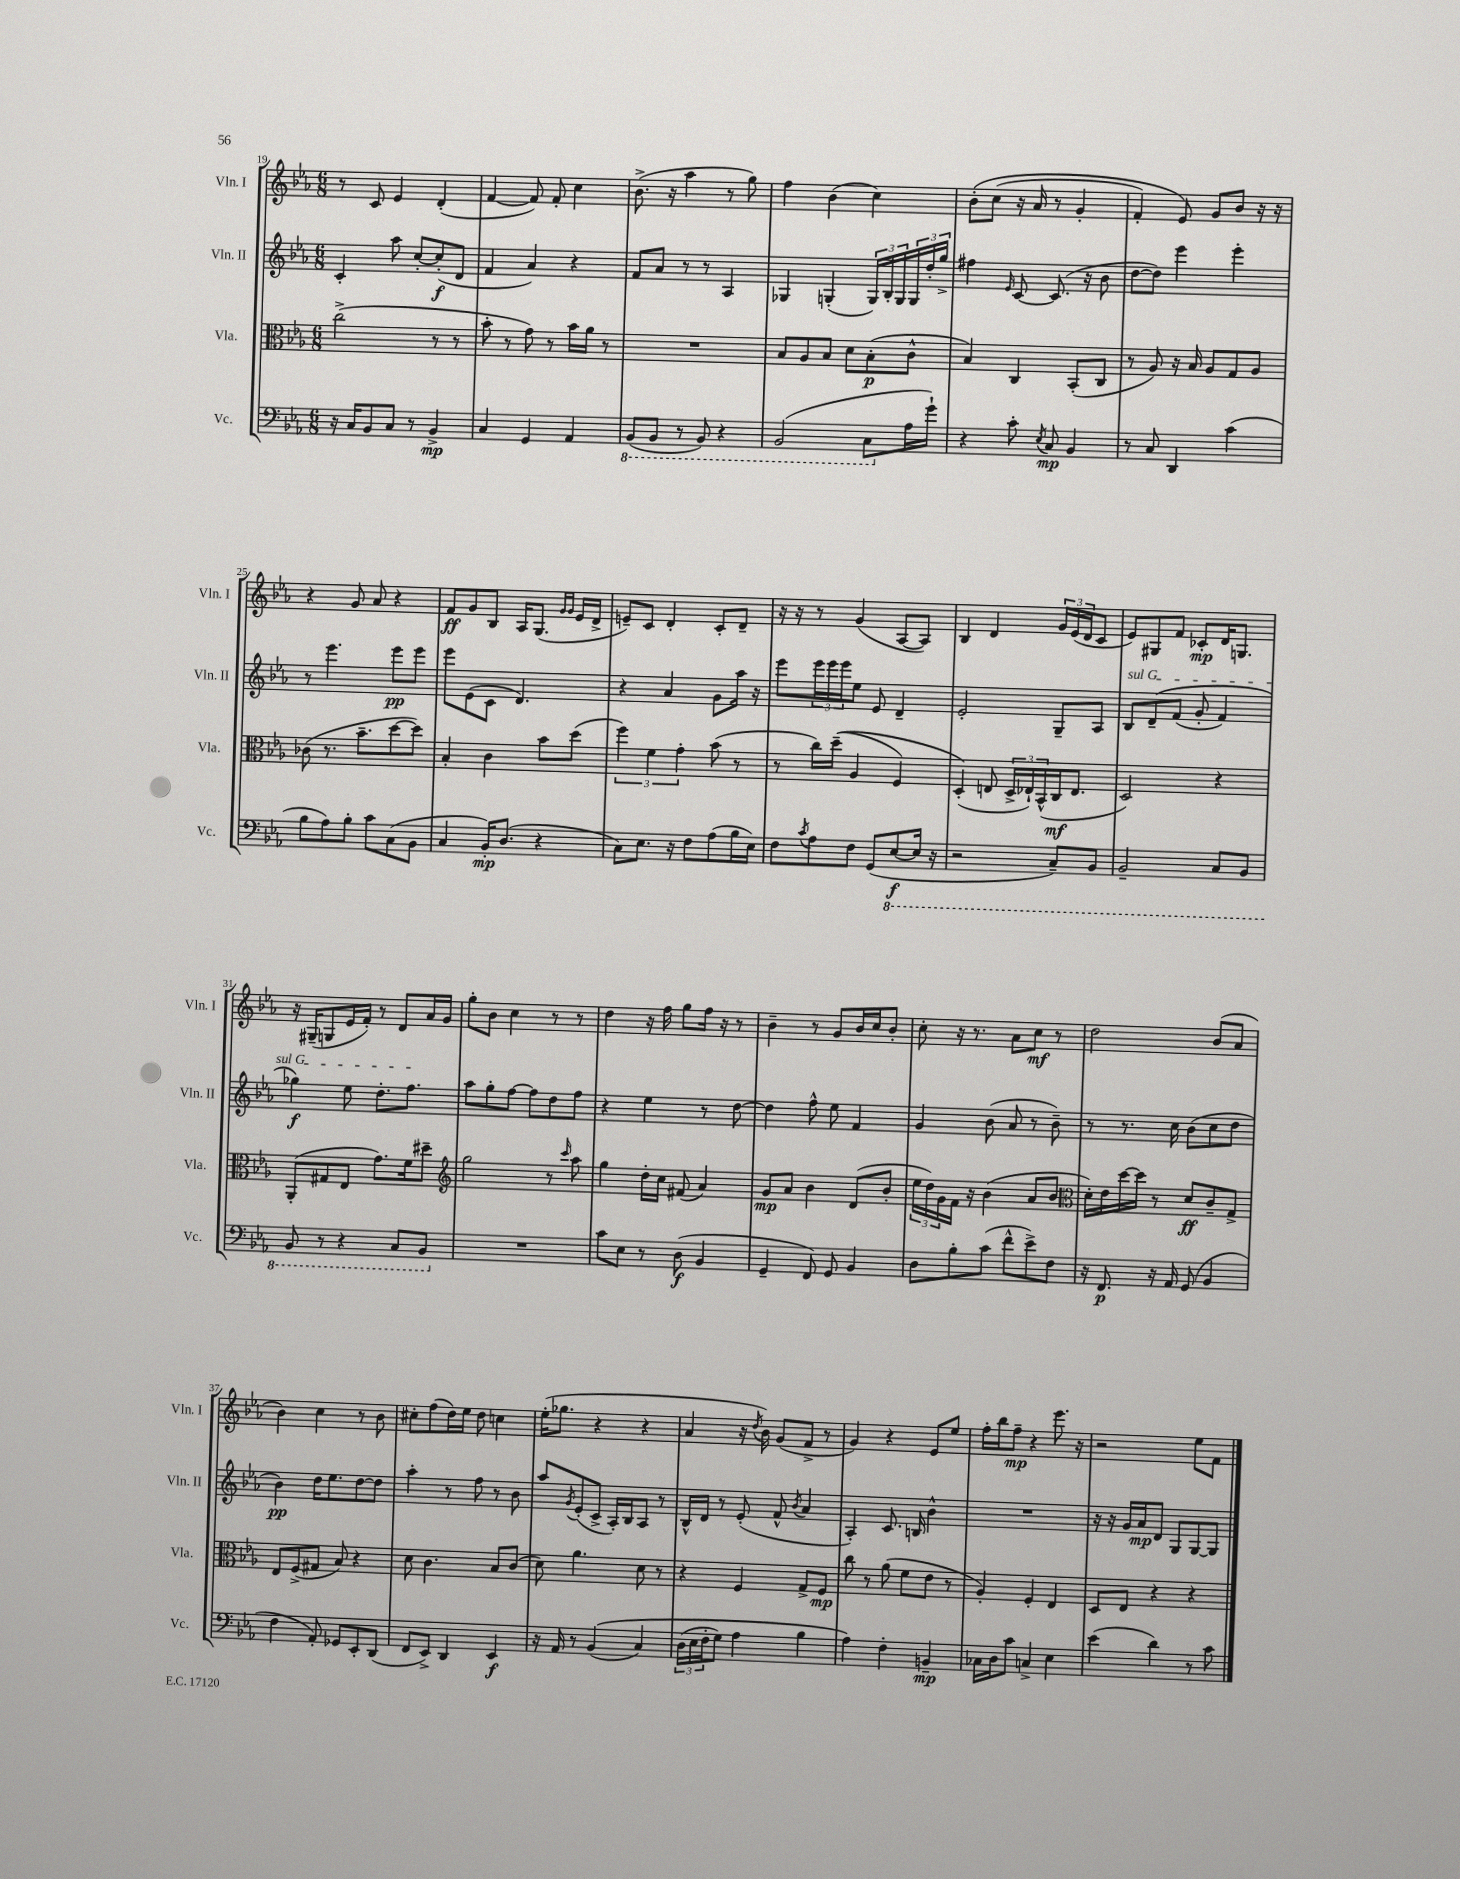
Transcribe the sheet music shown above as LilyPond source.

<<
\new StaffGroup <<
\new Staff = "s0" \with { instrumentName = "Vln. I" shortInstrumentName = "Vln. I" } {
    \clef treble \key ees \major \numericTimeSignature \time 6/8
    r8 c'8 ees'4 d'4-.( |
    f'4~ f'8) f'8-. c''4 |
    bes'8.->( r16 aes''4 r8 g''8) |
    f''4 bes'4( c''4) |
    bes'8-.\( c''8( r16 aes'16 r8 g'4-. |
    f'4-.) ees'8\) g'8 bes'8 r16 r16 |
    r4 g'8 aes'8 r4 |
    f'8\ff g'8 bes8 aes16 g8.( \grace { g'16 g'16 } ees'16 d'16-> |
    e'8--) c'8 d'4-. c'8-. d'8-- |
    r16 r16 r8 g'4( aes8~ aes8) |
    bes4 d'4 \tuplet 3/2 { g'16 ees'16( d'16 } c'8 |
    ees'8) gis8 f'8 ces'8-.\mp d'16 g8. |
    r16 gis16--( g8 ees'16 f'16-.) r8 d'8 aes'16 g'16 |
    g''8-. bes'8 c''4 r8 r8 |
    d''4 r16 f''16 g''8 f''16 r16 r8 |
    bes'4-- r8 g'8 bes'16 c''16 bes'8-. |
    c''8-. r16 r8. aes'8 c''8\mf r8 |
    d''2 bes'8( aes'8 |
    bes'4) c''4 r8 bes'8 |
    cis''8-. f''8( d''16) ees''16 d''8 c''4 |
    ees''16-.( ges''8. r4 r4 |
    aes'4 r16 \acciaccatura { d''8 } bes'16) g'8( f'8-> r8 |
    g'4) r4 ees'8 ees''8 |
    f''16-. bes''16 f''8--\mp r4 ees'''8. r16 |
    r2 ees''8 f'8 \bar "|." |
}
\new Staff = "s1" \with { instrumentName = "Vln. II" shortInstrumentName = "Vln. II" } {
    \clef treble \key ees \major \numericTimeSignature \time 6/8
    c'4-. aes''8 c''8~-. c''8-.\f( d'8 |
    f'4 aes'4) r4 |
    f'8 aes'8 r8 r8 aes4 |
    ges4 g4-.( \tuplet 3/2 { g16) bes16-. g16 } \tuplet 3/2 { g16 d''16-. g''16-> } |
    fis''4 \grace { ees'16 } c'8~ c'8.( r16 bes'8 |
    d''8~ d''8) ees'''4 ees'''4-. |
    r8 ees'''4. ees'''8\pp ees'''8 |
    ees'''8 ees'8( c'8 d'4.) |
    r4 aes'4 g'8 aes''16 r16 |
    ees'''8 \tuplet 3/2 { ees'''16 ees'''16 ees'''16 } ees''8 ees'8 d'4-- |
    ees'2-. g8-- aes8 |
    \once \override TextSpanner.bound-details.left.text = \markup { \italic "sul G" } bes8\startTextSpan d'8--\( f'8( g'8-. f'4) |
    ges''4\f\) ees''8 d''8.-. f''8.\stopTextSpan |
    aes''8 g''8-. f''8~ f''8 d''8 f''8 |
    r4 ees''4 r8 d''8~ |
    d''4 f''8-^ ees''8 f'4 |
    g'4 bes'8( aes'8 r8 bes'8--) |
    r8 r8. c''16 bes'8( c''8 d''8 |
    bes'4\pp) d''16 ees''8. d''8~ d''8 |
    aes''4-. r8 f''8 r8 bes'8 |
    aes''8 \acciaccatura { g'8 } ees'8-.( c'8-> aes16-.) bes16 aes8 r8 |
    bes16-^ d'16 r8 ees'8-.( f'8-^ \acciaccatura { bes'8 } aes'4 |
    aes4-.) c'8. b16 bes'4-^ |
    R2. |
    r16 r16 g'16 aes'16\mp d'8 g8 g8~ g8 \bar "|." |
}
\new Staff = "s2" \with { instrumentName = "Vla." shortInstrumentName = "Vla." } {
    \clef alto \key ees \major \numericTimeSignature \time 6/8
    c''2->( r8 r8 |
    bes'8-. r8 g'8) r8 bes'16 aes'16 r8 |
    R2. |
    bes8 aes8 bes8 d'8 bes8-.\p( c'8-^ |
    bes4) c4 bes,8-.( c8 |
    r8 aes8) r16 bes16 aes8 g8 aes8 |
    ces'8( r8. bes'8.-- d''8~ d''8) |
    bes4-. c'4 bes'8 d''8( |
    \tuplet 3/2 { f''4) f'4 g'4-. } bes'8( r8 |
    r8 c''16) d''16--(\( aes4 f4) |
    d4-.(\) e8 \tuplet 3/2 { d16-> ees16-!) bes,16-^( } c16\mf ees8. |
    d2) r4 |
    aes,8-.( gis8 ees8 g'8.) f'16 dis''8-- |
    \clef treble g''2 r8 \grace { c'''16 } aes''8 |
    g''4 d''16-. c''16 fis'8( aes'4) |
    g'8\mp aes'8 bes'4 d'8( bes'8-. |
    \tuplet 3/2 { ees''16 d''16) g'16 } f'16 r16 bes'4( aes'8 bes'8 |
    \clef alto d'16-.) ees'16 d''16~ d''16 r8 d'8\ff c'8-- g8-> |
    ees8 f8->( gis8 bes8) r4 |
    d'8 c'4. bes8 c'8( |
    d'8) aes'4. d'8 r8 |
    r4 f4 g8-> f8\mp |
    c''8 r8 aes'8( f'8 ees'8 r8 |
    aes4-.) f4-. ees4 |
    d8 ees8 r4 r4 \bar "|." |
}
\new Staff = "s3" \with { instrumentName = "Vc." shortInstrumentName = "Vc." } {
    \clef bass \key ees \major \numericTimeSignature \time 6/8
    r16 c16 bes,8 c8 r8 bes,4->\mp |
    c4 g,4 aes,4 |
    \ottava #-1 bes,,8( bes,,8 r8 bes,,8) r4 |
    bes,,2( c,8 \ottava #0 aes16 g'16-!) |
    r4 c'8-. \acciaccatura { ees8 } c8\mp bes,4 |
    r8 c8 d,4 c'4( |
    bes8 aes8) bes8-. c'8 c8( bes,8 |
    c4 bes,16-.\mp) d8.( r4 |
    c8) ees8. r16 f8 aes8( bes16 ees16) |
    f8 \acciaccatura { c'8 } aes8 f8 g,8( \ottava #-1 ees,8~\f ees,16 r16 |
    r2 c,8--) bes,,8 |
    bes,,2-- c,8 bes,,8 |
    bes,,8 r8 r4 c,8 bes,,8 \ottava #0 |
    R2. |
    c'8 ees8 r8 d8\f( bes,4 |
    g,4-- f,8) g,8 bes,4 |
    d8 bes8-. c'8( f'8-^ ees'8->) f8 |
    r16 f,8.\p r16 aes,16 g,8( bes,4 |
    f4 aes,8-.) ges,8 ees,8-. d,8( |
    f,8 ees,8->) d,4 ees,4\f |
    r16 aes,16 r8 bes,4(\( c4) |
    \tuplet 3/2 { d16( ees16 f16-. } g8) aes4 bes4 |
    aes4\) f4-. b,4--\mp |
    ces16 d16 c'8 c4-> ees4 |
    ees'4( d'4) r8 c'8 \bar "|." |
}
>>
>>
\layout { \context { \Score currentBarNumber = #19 } }
